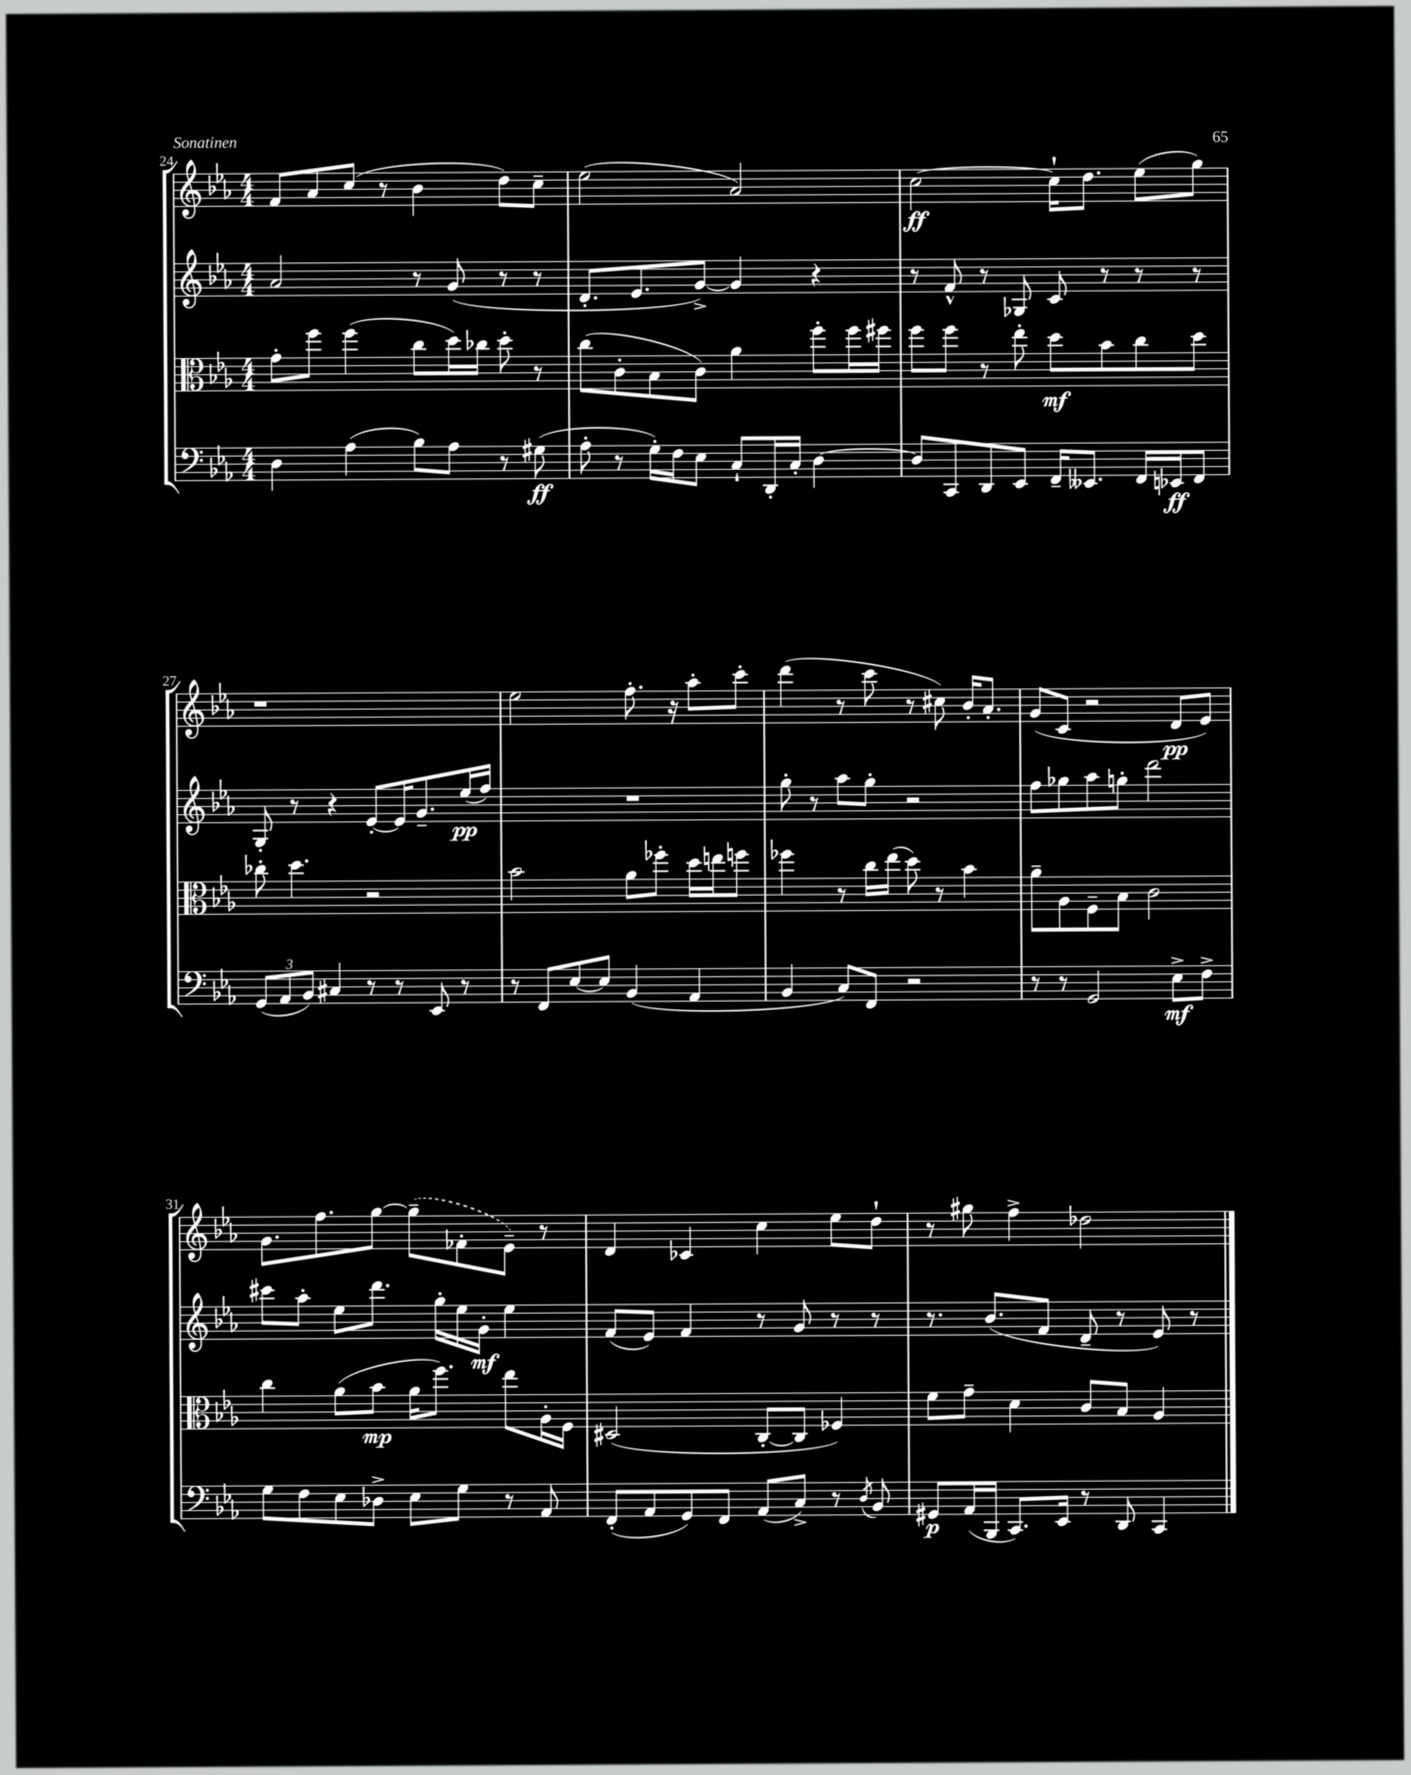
<<
\new StaffGroup <<
\new Staff = "s0" {
    \clef treble \key ees \major \numericTimeSignature \time 4/4
    f'8 aes'8 c''8( r8 bes'4 d''8) c''8-- |
    ees''2( aes'2) |
    c''2~\ff c''16-! d''8. ees''8( g''8) |
    r1 |
    ees''2 f''8.-. r16 aes''8-. c'''8-. |
    d'''4( r8 c'''8 r8 cis''8) bes'16-. aes'8.-. |
    g'8( c'8 r2 d'8\pp ees'8) |
    g'8. f''8. g''8~ \once \slurDashed g''8--( fes'8-. ees'8--) r8 |
    d'4 ces'4 c''4 ees''8 d''8-! |
    r8 gis''8 f''4-> des''2 \bar "|." |
}
\new Staff = "s1" {
    \clef treble \key ees \major \numericTimeSignature \time 4/4
    aes'2 r8 g'8( r8 r8 |
    d'8.-. ees'8. g'8~->) g'4 r4 |
    r8 f'8-^ r8 ges8 c'8 r8 r8 r8 |
    g8-. r8 r4 ees'8~-. ees'16 g'8.-- ees''16\pp( f''16) |
    R1 |
    g''8-. r8 aes''8 g''8-. r2 |
    f''8 ges''8 aes''8 g''8-. d'''2 |
    cis'''8 aes''8-. ees''8 d'''8. g''16-. ees''16 g'16-.\mf ees''4 |
    f'8( ees'8) f'4 r8 g'8 r8 r8 |
    r8. bes'8.( f'8 d'8-- r8 ees'8) r8 \bar "|." |
}
\new Staff = "s2" {
    \clef alto \key ees \major \numericTimeSignature \time 4/4
    g'8-. f''8 f''4( c''8 d''16) ces''16 d''8-. r8 |
    c''8( c'8-. bes8 c'8) aes'4 f''8-. f''16 fis''16 |
    f''8 f''8 r8 ees''8-. d''8\mf bes'8 c''8 d''8 |
    ces''8-. d''4. r2 |
    bes'2 aes'8 fes''8-. d''16 e''16 f''8 |
    fes''4 r8 c''16 ees''16( d''8) r8 bes'4 |
    aes'8-- aes8 f8-- bes8 c'2 |
    c''4 aes'8( bes'8\mp aes'16 f''8.) ees''8 aes16-. f16 |
    dis2( c8~-. c8 fes4) |
    f'8 g'8-- d'4 c'8 bes8 aes4 \bar "|." |
}
\new Staff = "s3" {
    \clef bass \key ees \major \numericTimeSignature \time 4/4
    d4 aes4( bes8) aes8 r8 gis8\ff( |
    aes8-. r8 g16-.) f16 ees8 c8-! d,16-. c16-. d4~ |
    d8 c,8 d,8 ees,8 f,16-- eeses,8. f,16 ees,16\ff f,8 |
    \tuplet 3/2 { g,8( aes,8 bes,8) } cis4 r8 r8 ees,8 r8 |
    r8 f,8 ees8~ ees8 bes,4( aes,4 |
    bes,4 c8) f,8 r2 |
    r8 r8 g,2 ees8->\mf f8-> |
    g8 f8 ees8 des8-> ees8 g8 r8 aes,8 |
    f,8-.( aes,8 g,8) f,8 aes,8( c8->) r8 \acciaccatura { d8 } bes,8 |
    gis,8\p aes,16( bes,,16 c,8.) ees,16 r8 d,8 c,4 \bar "|." |
}
>>
>>
\layout { \context { \Score currentBarNumber = #24 } }
